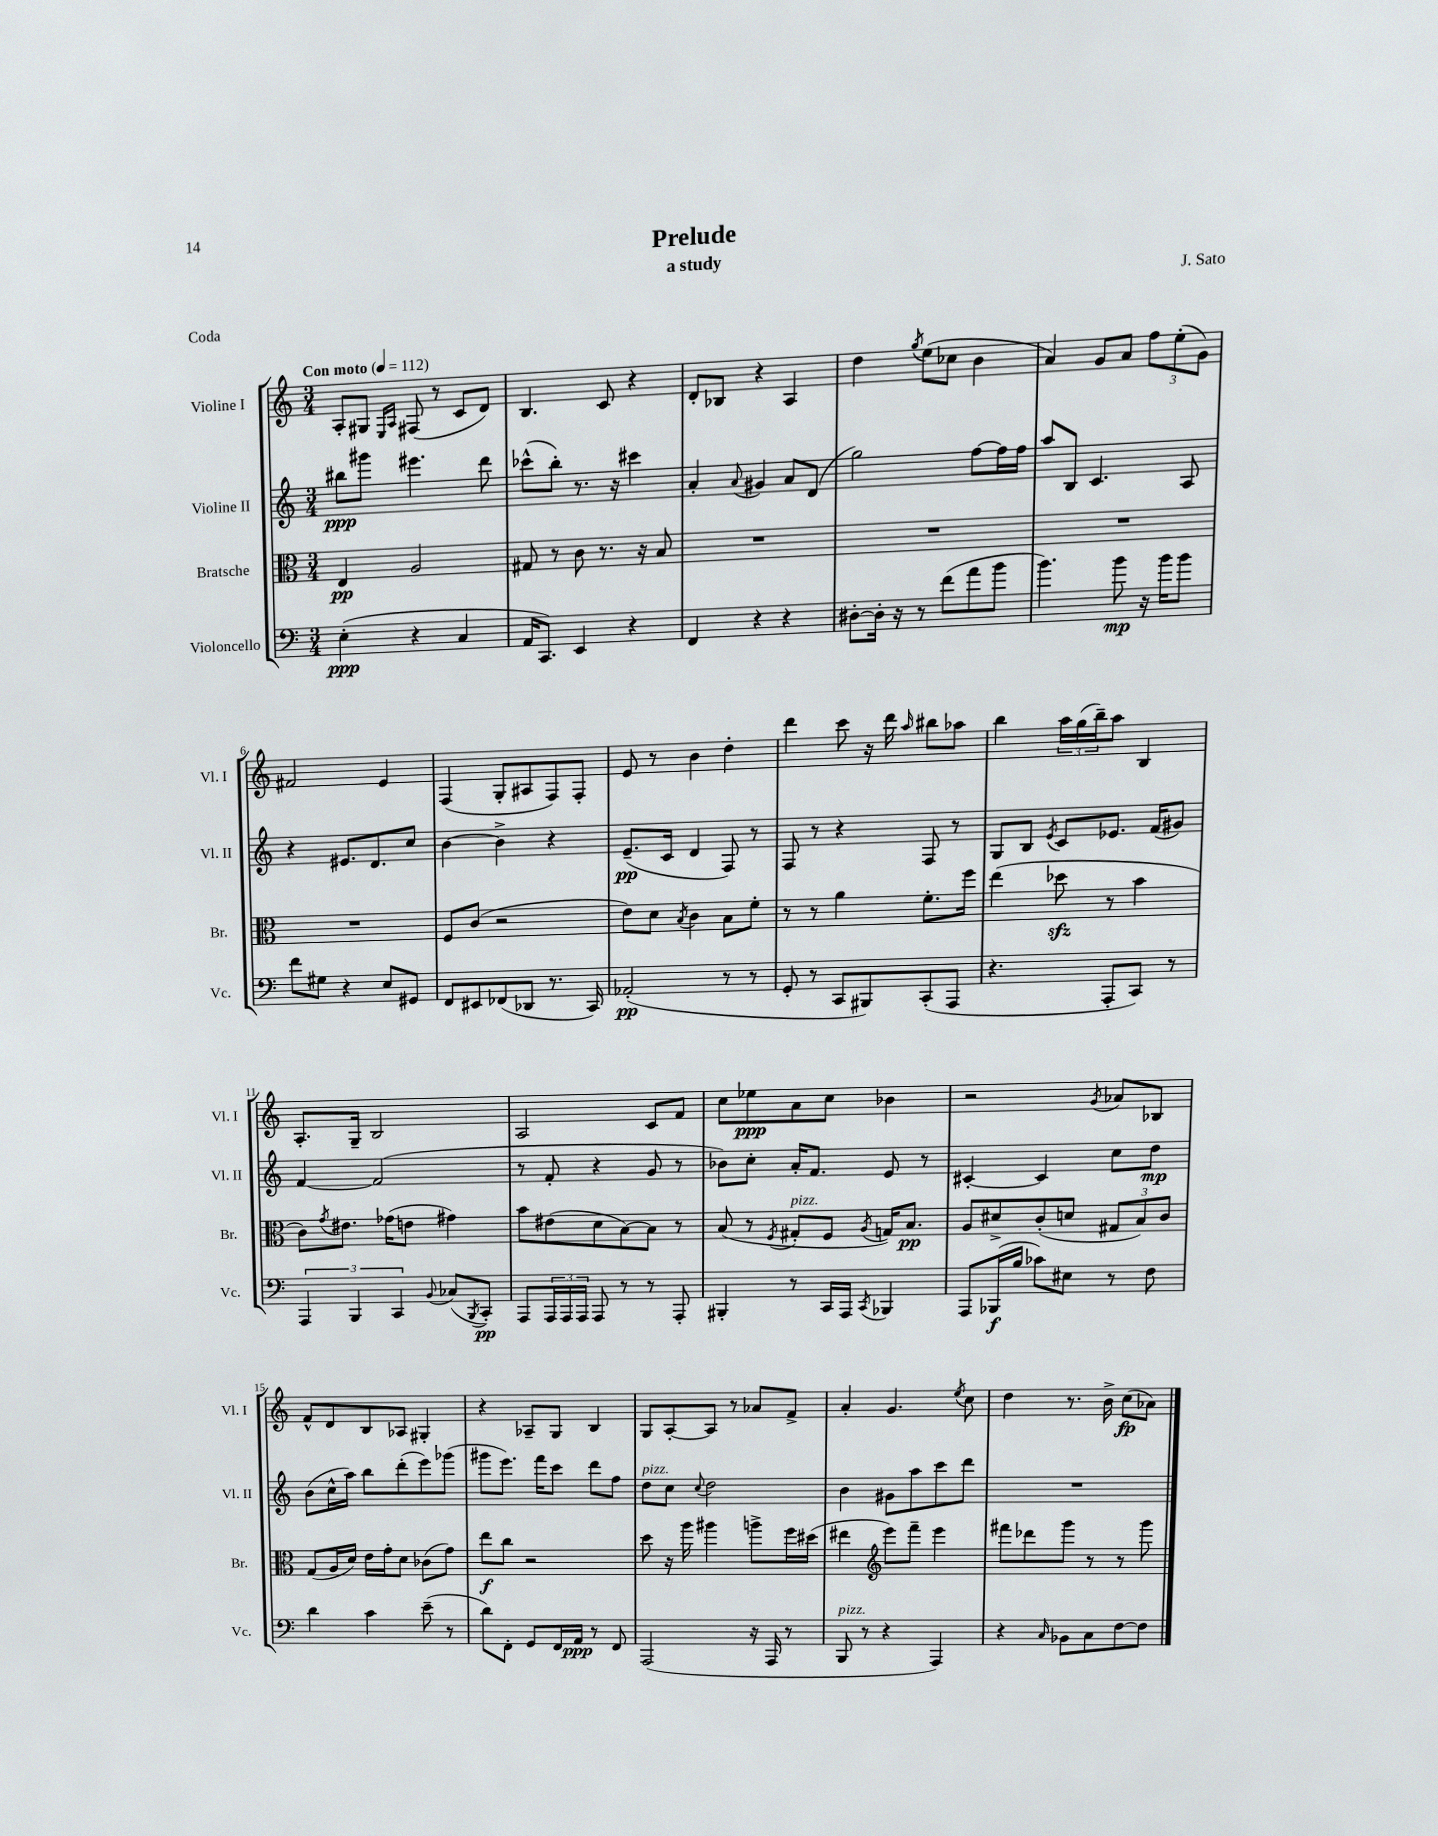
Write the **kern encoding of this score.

**kern	**kern	**kern	**kern
*staff4	*staff3	*staff2	*staff1
*clefF4	*clefC3	*clefG2	*clefG2
*k[]	*k[]	*k[]	*k[]
*M3/4	*M3/4	*M3/4	*M3/4
*MM112	*MM112	*MM112	*MM112
(4E'\	4E/	8bb#\L	8A'/L
.	.	8ggg#\J	8G#/J
.	.	.	16qqE/LL
.	.	.	16qqA/JJ
4r	2A/	4.eee#\	(8F#/
.	.	.	8r
4C/	.	.	8c/L
.	.	8ddd\	8d/J)
=	=	=	=
16AA/LK	8G#/	(8ccc-^^\L	4.B/
8.CC/J)	.	.	.
.	8r	8bb'\J)	.
4EE/	8c\	8.r	.
.	8.r	.	8c/
.	.	16r	.
4r	.	4ccc#\	4r
.	16r	.	.
.	8B/	.	.
=	=	=	=
4FF/	2.r	4a'/	8d'/L
.	.	.	8B-/J
.	.	8qqa/	.
4r	.	4g#/	4r
4r	.	8a/L	4A/
.	.	(8d/J	.
=	=	=	=
[8D#'\L	2.r	2gg\)	4dd\
16D#'\]Jk	.	.	.
16r	.	.	.
.	.	.	8qgg/
8r	.	.	(8ee\L
(8f\L	.	.	8cc-\J
8a\	.	[8ff\L	4b\
8b\J	.	16ff\]L	.
.	.	16ff\JJ	.
=	=	=	=
4.b\)	2.r	8aa/L	4a/)
.	.	8B/J	.
.	.	4.c/	8g/L
8b\	.	.	8a/J
16r	.	.	12ff\L
16b\LK	.	.	.
.	.	.	(12ee'\
8b\J	.	8A/	.
.	.	.	12g\J)
=	=	=	=
8f\L	2.r	4r	2f#/
8G#\J	.	.	.
4r	.	8.e#/L	.
.	.	8.d/	.
8E/L	.	.	4e/
8GG#/J	.	8cc/J	.
=	=	=	=
8FF/L	8F/L	[4b\	(4F/
8EE#/	(8c/J	.	.
(8FF-/	2r	4b^\]	8G'/L
8DD-/J	.	.	8A#/
8.r	.	4r	8F/)
.	.	.	8F'/J
16CC/)	.	.	.
=	=	=	=
(2AA-'/	8e\L)	(8.e~/L	8e/
.	8d\J	.	8r
.	.	16c/Jk	.
.	8qB/	.	.
.	4c\	4d/	4b\
8r	8B\L	8F/)	4dd'\
8r	8f'\J	8r	.
=	=	=	=
8GG'/	8r	8F/	4ddd\
8r	8r	8r	.
8CC/L	4a\	4r	8ccc\
8BBB#/)	.	.	16r
.	.	.	16ddd\
.	.	.	16qqaa/
(8CC'/	8.f'\L	8F/	8bb#\L
8AAA/J	.	8r	8aa-\J
.	16ff\Jk	.	.
=	=	=	=
4.r	(4ee\	8G/L	4bb\
.	.	8B/J	.
.	.	8qe/	.
.	8dd-\	8c/L	24aa\LL
.	.	.	(24gg\
.	.	.	24bb~\J)
8AAA'/L	8r	8.e-/J	8aa\J
8CC/J)	4b\	.	4B/
.	.	(16f/LK	.
8r	.	8g#/J)	.
=	=	=	=
6AAA/	8c\L)	[4f/	8.A'/L
.	8qg/	.	.
.	8.e#\J	.	.
6BBB/	.	.	.
.	.	.	16G~/Jk
.	.	(2f/]	2B/
.	(16g-\LK	.	.
6CC/	.	.	.
.	8e\J	.	.
8qqBB/	.	.	.
(8C-/L	4g#\)	.	.
8qBBB/	.	.	.
8CC'/J)	.	.	.
=	=	=	=
8AAA/L	8b\L	8r	2A/
24AAA/L	(8e#\	8f'/	.
24AAA/	.	.	.
24AAA/JJ	.	.	.
8AAA/	8d\	4r	.
8r	[8B\)	.	.
8r	8B\]J	8g/	8c/L
8AAA'/	8r	8r	8f/J
=	=	=	=
4BBB#'/	(8B/	8b-\L)	8cc\L
.	8r	8cc'\J	8ee-\
.	8qF/	.	.
8r	8G#'/L	16a'/LK	8a\
.	.	8.f/J	.
16CC/LL	8F/J	.	8cc\J
16AAA/JJ	.	.	.
8qCC/	8qA/	.	.
4BBB-/	16G/LK)	8e/	4b-\
.	8.B/J	.	.
.	.	8r	.
=	=	=	=
8AAA/L	8A/L	[4c#'/	2r
(16BBB-/L	8d#^/	.	.
16B/JJ	.	.	.
8c-\L)	(8c'/	4c#/]	.
8E#\J	8d/J	.	.
.	.	.	8qg/
8r	12G#/L	8cc\L	8a-/L
.	12B/)	.	.
8F\	.	8dd\J	8B-/J
.	12c/J	.	.
=	=	=	=
4d\	(8G/L	(8b\L	8f^^/L
.	16A/L	16cc^^\L	8d/
.	16d/JJ)	16aa\JJ)	.
4c\	16e\LL	8bb\L	8B/
.	16g'\J	.	.
.	8d\J	(8ddd'\	8A-/J
(8e~\	(8c-\L	8eee\)	4G#'/
8r	8g\J)	(8ggg-\J	.
=	=	=	=
8d\L)	8ee\L	8ggg#\L	4r
8FF'\J	8cc\J	8.eee\J)	.
8GG/L	2r	.	8A-~/L
.	.	16fff\LK	.
16FF/L	.	8ccc\J	8G/J
16AA/JJ	.	.	.
8r	.	8ddd\L	4B/
8FF/	.	8ff\J	.
=	=	=	=
(2AAA/	8dd\	8dd\L	8G/L
.	16r	8cc\J	[8A'/
.	16aa\	.	.
.	.	8qqcc/	.
.	4aa#\	2dd\	8A/]J
.	.	.	8r
16r	8aa^\L	.	8a-/L
16AAA/	.	.	.
8r	16ff\L	.	8f^/J
.	(16dd#\JJ	.	.
=	=	=	=
8BBB/	4ee#\	4b\	4a'/
8r	.	.	.
*	*clefG2	*	*
4r	8eee\L)	8g#\L	4.g/
.	8fff~\J	8aa\	.
4AAA/)	4eee\	8ccc\	.
.	.	.	8qee/
.	.	8ddd\J	8cc\
=	=	=	=
4r	8fff#\L	2.r	4dd\
.	8ddd-\	.	.
16qqC/	.	.	.
8BB-\L	8ggg\J	.	8.r
8C\	8r	.	.
.	.	.	16b^\
[8F\	8r	.	(8cc\L
8F\]J	8ggg\	.	8a-\J)
==	==	==	==
*-	*-	*-	*-
